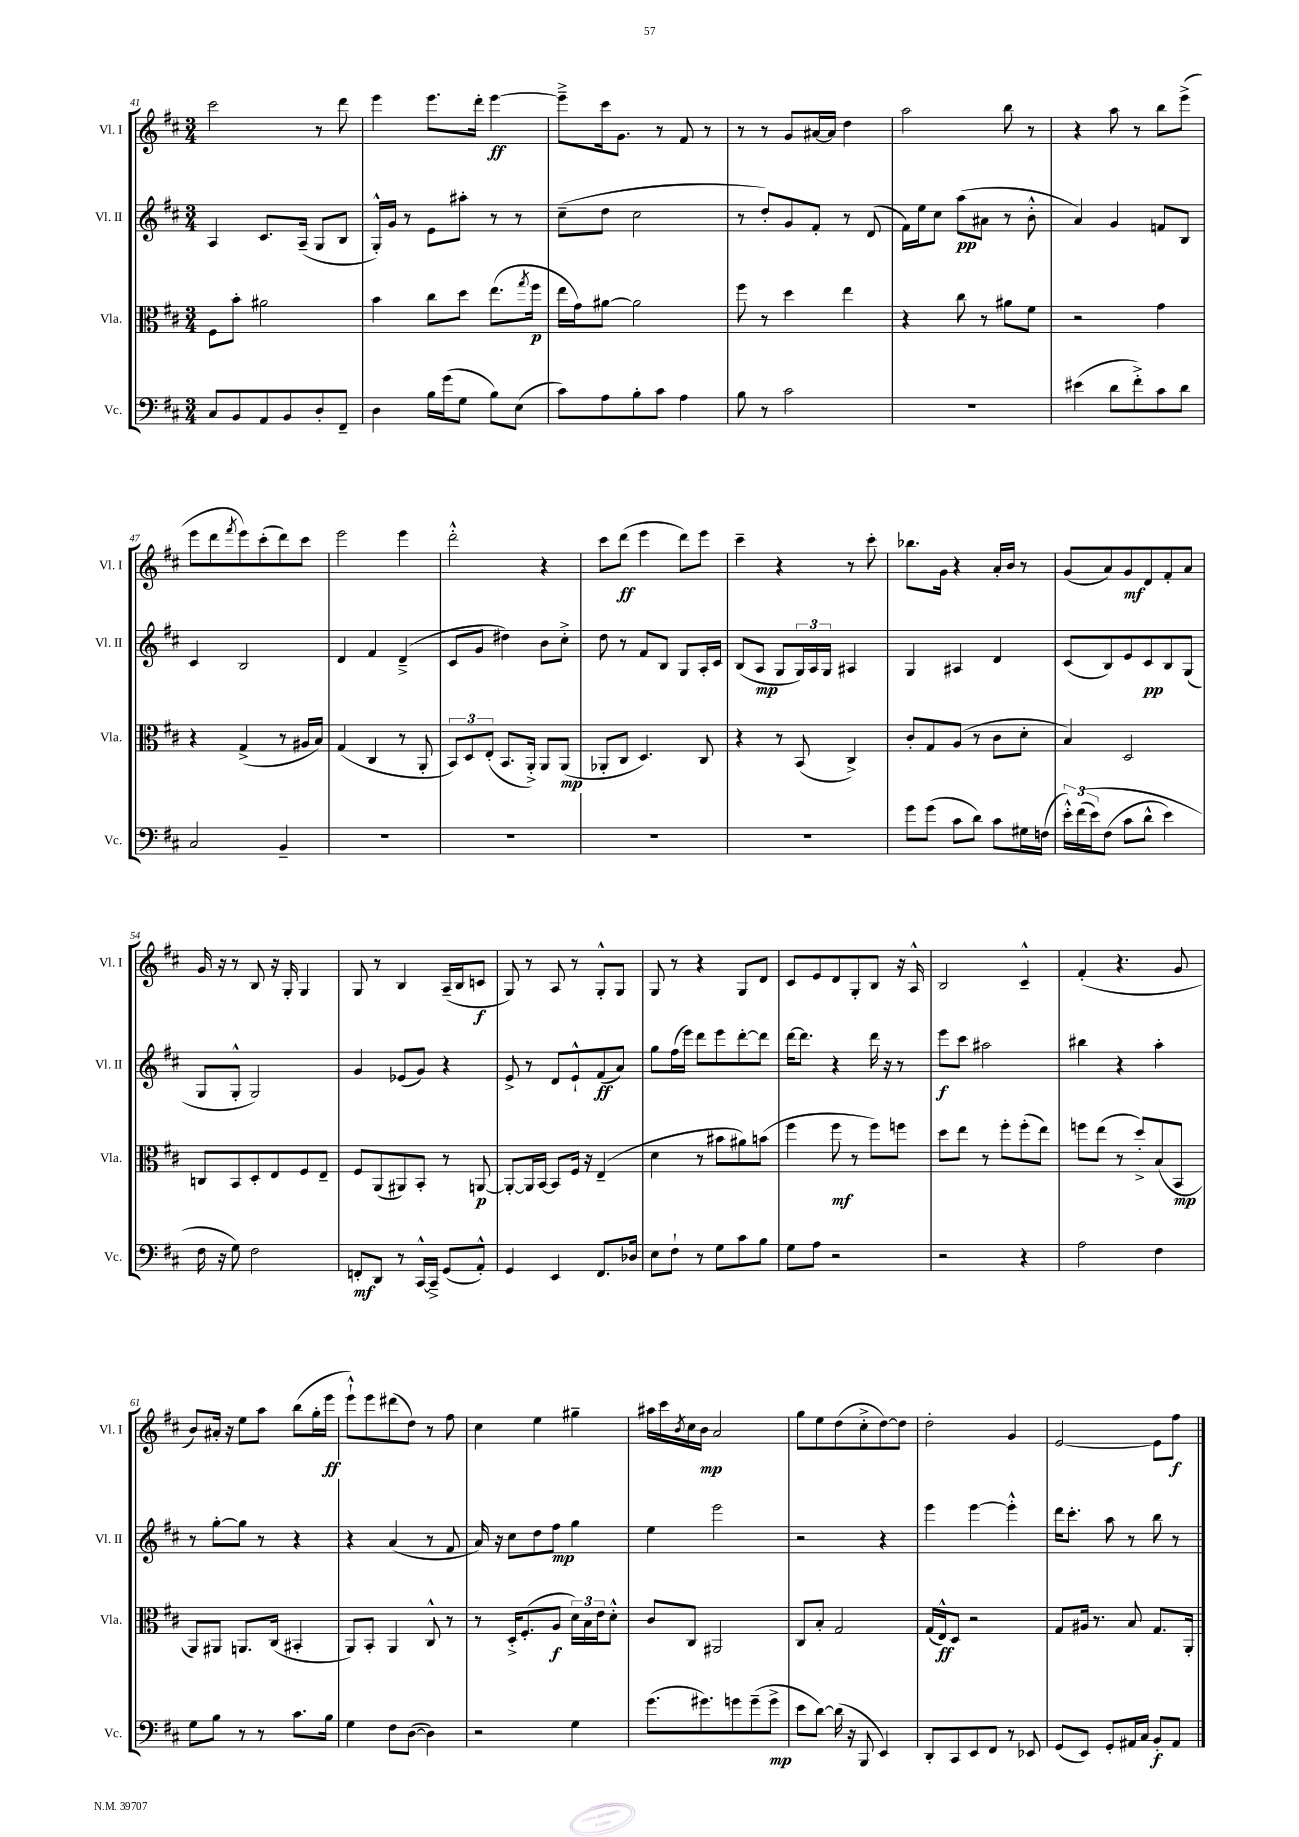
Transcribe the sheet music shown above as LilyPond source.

<<
\new StaffGroup <<
\new Staff = "s0" \with { instrumentName = "Vl. I" shortInstrumentName = "Vl. I" } {
    \clef treble \key d \major \numericTimeSignature \time 3/4
    cis'''2 r8 d'''8 |
    e'''4 e'''8. d'''16-. e'''4~\ff |
    e'''8---> cis'''16 g'8. r8 fis'8 r8 |
    r8 r8 g'8 ais'16~ ais'16 d''4 |
    a''2 b''8 r8 |
    r4 a''8 r8 b''8 e'''8->( |
    e'''8 d'''8 \acciaccatura { fis'''8 } e'''8) cis'''8-.( d'''8) cis'''8 |
    e'''2 e'''4 |
    d'''2-.-^ r4 |
    cis'''8 d'''8\ff( e'''4 d'''8) e'''8 |
    cis'''4-- r4 r8 cis'''8-. |
    bes''8. g'16 r4 a'16-. b'16 r8 |
    g'8( a'8) g'8\mf d'8 fis'8-. a'8 |
    g'16 r16 r8 b8 r16 g16-. g4 |
    g8 r8 b4 a16--( b16 c'8\f |
    g8) r8 a8 r8 g8-.-^ g8 |
    g8 r8 r4 g8 d'8 |
    cis'8 e'8 d'8 g8-. b8 r16 a16-^ |
    b2 cis'4---^ |
    fis'4-.( r4. g'8 |
    b'8) ais'16-. r16 e''8 a''8 b''8( g''16-. e'''16\ff |
    e'''8-!-^) e'''8 dis'''8( d''8) r8 fis''8 |
    cis''4 e''4 gis''4-- |
    ais''16 cis'''16 \acciaccatura { b'8 } cis''16 b'16\mp a'2 |
    g''8 e''8 d''8( cis''8-.-> d''8~) d''8 |
    d''2-. g'4 |
    e'2~ e'8 fis''8\f \bar "|." |
}
\new Staff = "s1" \with { instrumentName = "Vl. II" shortInstrumentName = "Vl. II" } {
    \clef treble \key d \major \numericTimeSignature \time 3/4
    a4 cis'8. a16--( g8 b8 |
    g16-.-^) g'16 r8 e'8 ais''8-. r8 r8 |
    cis''8--( d''8 cis''2 |
    r8 d''8-.) g'8 fis'8-. r8 d'8( |
    fis'16) e''16 cis''8 a''8\pp( ais'8 r8 b'8-.-^ |
    a'4) g'4 f'8 b8 |
    cis'4 b2 |
    d'4 fis'4 d'4--->( |
    cis'8 g'8 dis''4) b'8 cis''8-.-> |
    d''8 r8 fis'8 b8 g8 a16-. cis'16 |
    b8( a8\mp g8 \tuplet 3/2 { g16) a16 g16 } ais4 |
    g4 ais4 d'4 |
    cis'8( b8) e'8 cis'8\pp b8 g8( |
    g8 g8-.-^ g2) |
    g'4 ees'8( g'8) r4 |
    e'8-> r8 d'8 e'8-!-^ fis'8\ff( a'8) |
    g''8 fis''16( e'''16) d'''8 e'''8 d'''8~-. d'''8 |
    d'''16~ d'''8. r4 d'''16 r16 r8 |
    e'''8\f cis'''8 ais''2 |
    bis''4 r4 a''4-. |
    r8 g''8~-. g''8 r8 r4 |
    r4 a'4( r8 fis'8 |
    a'16) r16 cis''8 d''8 fis''8\mp g''4 |
    e''4 e'''2 |
    r2 r4 |
    e'''4 e'''4~ e'''4-.-^ |
    d'''16 cis'''8.-. a''8 r8 b''8 r8 \bar "|." |
}
\new Staff = "s2" \with { instrumentName = "Vla." shortInstrumentName = "Vla." } {
    \clef alto \key d \major \numericTimeSignature \time 3/4
    fis8 b'8-. ais'2 |
    b'4 cis''8 d''8 e''8.( \acciaccatura { g''8 } fis''16\p |
    e''16 g'16) ais'8~ ais'2 |
    fis''8 r8 d''4 e''4 |
    r4 cis''8 r8 ais'8 fis'8 |
    r2 g'4 |
    r4 g4->( r8 ais16 b16) |
    g4( cis4 r8 a,8-. |
    \tuplet 3/2 { b,8) d8 e8-.( } b,8. a,16-.->) a,8 a,8\mp( |
    aes,8-. cis8 d4.) cis8 |
    r4 r8 b,8( cis4->) |
    cis'8-. g8 a8( r8 cis'8 d'8-. |
    b4) d2 |
    c8 b,8 d8-. e8 fis8 e8-- |
    fis8 a,8( ais,8) b,8-. r8 a,8~\p |
    a,8~-. a,16 b,16~ b,8 fis16 r16 e4--( |
    d'4 r8 bis'8 ais'8) b'8( |
    fis''4 fis''8\mf r8 fis''8) f''8 |
    d''8 e''8 r8 fis''8-. fis''8-.( e''8) |
    f''8 e''8( r8 d''8-.->) b8( b,8\mp |
    a,8) ais,8 a,8. cis16( bis,4-. |
    a,8) b,8-. a,4 cis8-^ r8 |
    r8 d16-.-> fis8.-.( a8\f \tuplet 3/2 { d'16) b16 e'16 } d'8-.-^ |
    cis'8 cis8 ais,2 |
    cis8 b8-. g2 |
    g16( e16-^\ff) d8 r2 |
    g8 ais16 r8. b8 g8. a,16-. \bar "|." |
}
\new Staff = "s3" \with { instrumentName = "Vc." shortInstrumentName = "Vc." } {
    \clef bass \key d \major \numericTimeSignature \time 3/4
    cis8 b,8 a,8 b,8 d8-. fis,8-- |
    d4 b16 g'16( g8 b8) e8( |
    cis'8) a8 b8-. cis'8 a4 |
    b8 r8 cis'2 |
    R2. |
    eis'4( d'8 fis'8-.->) cis'8 d'8 |
    cis2 b,4-- |
    R2. |
    R2. |
    R2. |
    R2. |
    g'8 g'8( cis'8 d'8) cis'8 gis16 f16( |
    \tuplet 3/2 { e'16-.-^) fis'16(\( e'16) } fis8( cis'8 d'8-^ e'4) |
    fis16 r16 g8\) fis2 |
    f,8-.\mf d,8 r8 cis,16~-^ cis,16---> g,8( a,8-.-^) |
    g,4 e,4 fis,8. des16 |
    e8 fis8-! r8 g8 cis'8 b8 |
    g8 a8 r2 |
    r2 r4 |
    a2 fis4 |
    g8 b8 r8 r8 cis'8. b16 |
    g4 fis8 d8~( d4) |
    r2 g4 |
    g'8.( gis'8.) g'8 g'8--( g'8->\mp |
    e'8 d'8~) d'16( r16 b,,8 e,4) |
    d,8-. cis,8 e,8 fis,8 r8 ees,8 |
    g,8( e,8) g,8-. ais,16 cis16 b,8-.\f ais,8 \bar "|." |
}
>>
>>
\layout { \context { \Score currentBarNumber = #41 } }
